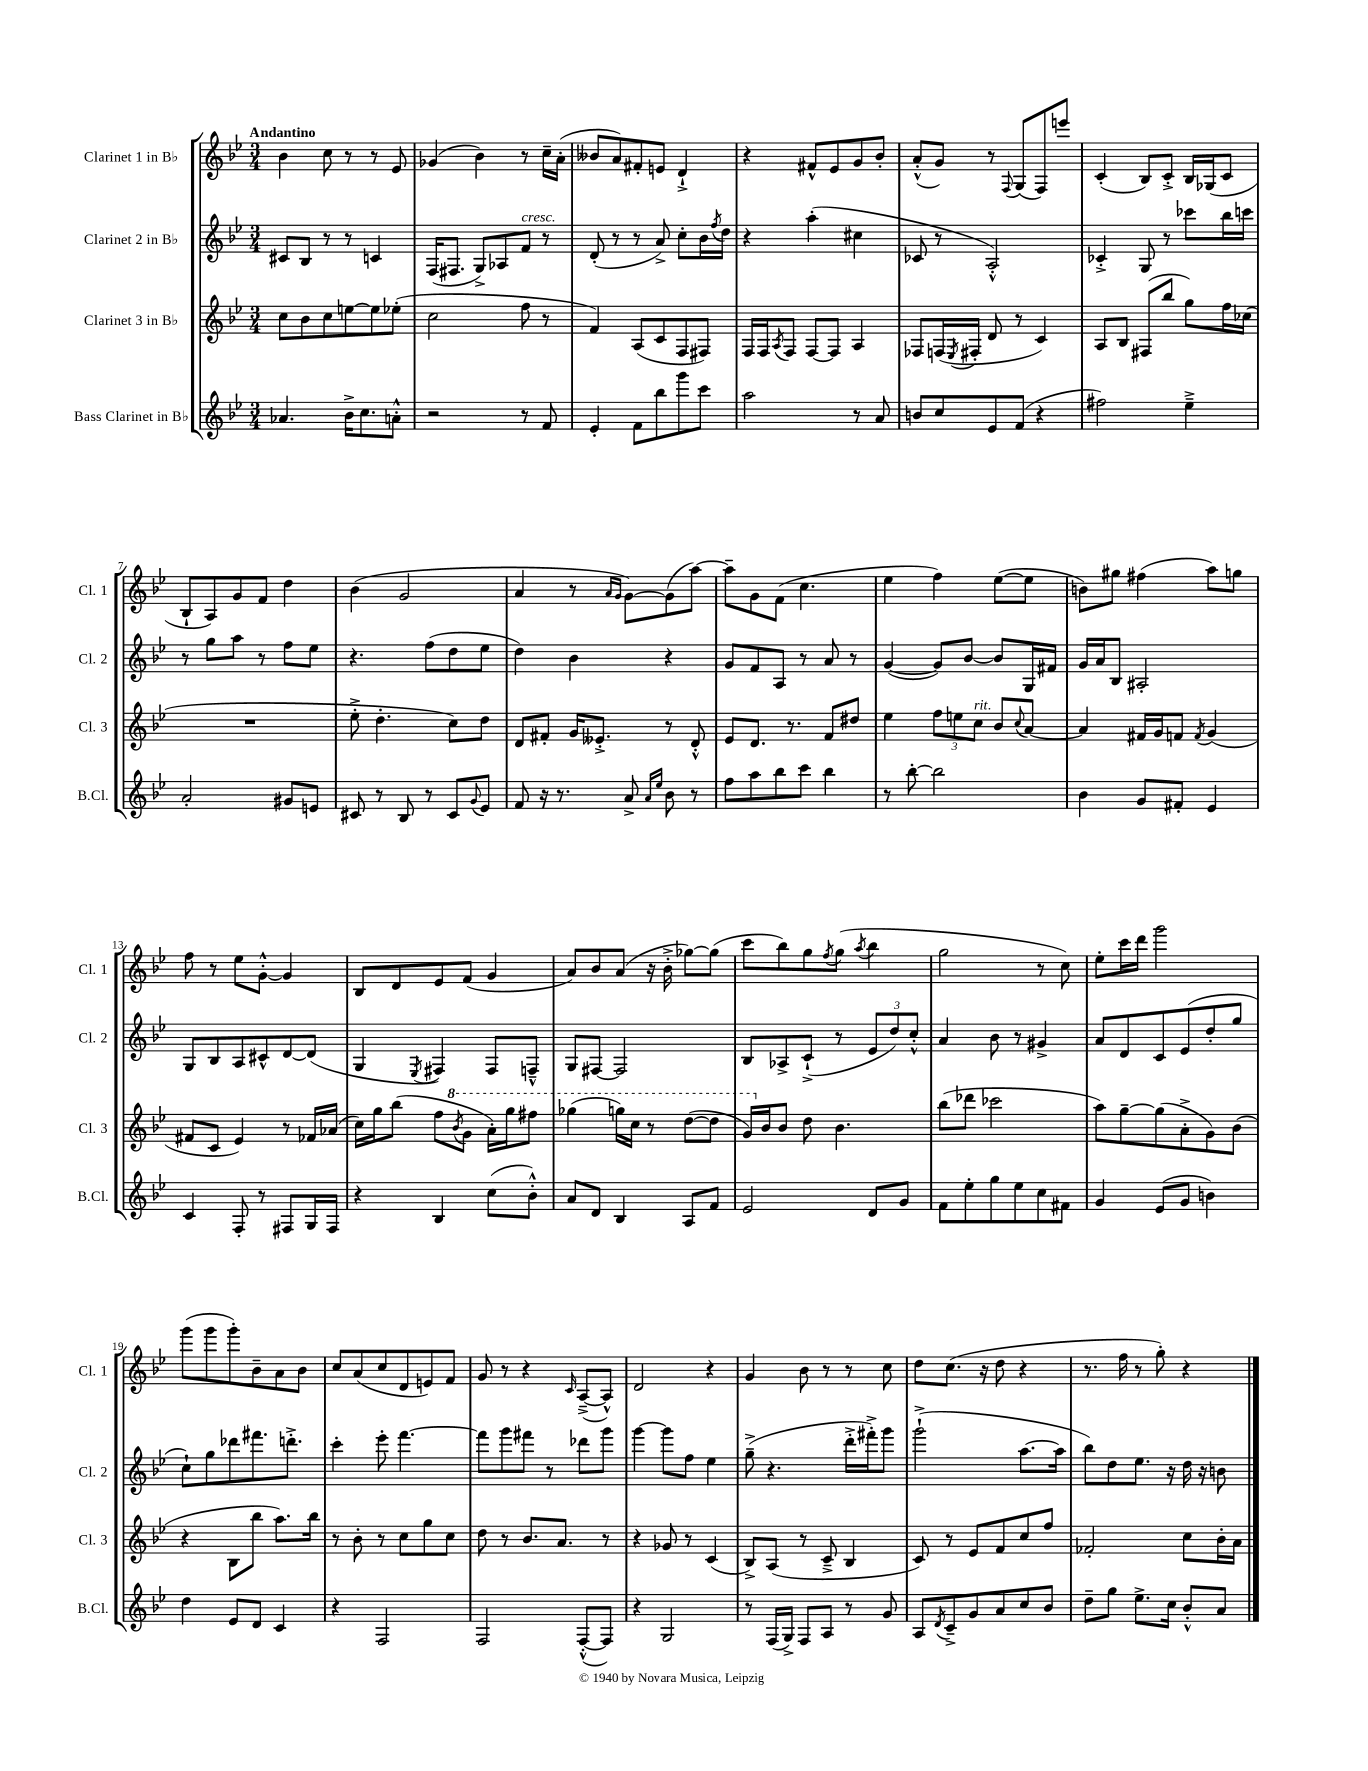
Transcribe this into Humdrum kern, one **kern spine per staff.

**kern	**kern	**kern	**kern
*staff4	*staff3	*staff2	*staff1
*clefG2	*clefG2	*clefG2	*clefG2
*k[b-e-]	*k[b-e-]	*k[b-e-]	*k[b-e-]
*M3/4	*M3/4	*M3/4	*M3/4
4.a-	8cc	8c#	4b-
.	8b-	8B-	.
.	8cc	8r	8cc
16b-^	[8ee	8r	8r
8.cc	.	.	.
.	8ee]	4c	8r
8a'^^	(8ee-'	.	8e-
=	=	=	=
2r	2cc	(16F	(4g-
.	.	8.F#	.
.	.	8G^)	4b-)
.	.	8A-	.
8r	8ff	8f	8r
8f	8r	8r	16cc~
.	.	.	(16a'
=	=	=	=
4e-'	4f)	(8d'	8b--
.	.	8r	8a)
8f	(8A	8r	8f#'
8bb-	8c	8a^)	8e
8ggg	8F	8cc'	4d`^
8ccc	8F#)	16b-	.
.	.	8qff	.
.	.	16dd	.
=	=	=	=
2aa	16F	4r	4r
.	16F	.	.
.	8qA	.	.
.	8F	.	.
.	[8F	(4aa'	8f#^^
.	8F]	.	8e-
8r	4A	4cc#	8g
8a	.	.	8b-'
=	=	=	=
8b	8F-	8c-	(8a'^^
8cc	(16F	8r	8g)
.	8qE-	.	.
.	16F#'	.	.
8e-	8d	2A'^^)	8r
.	.	.	8qqF
(8f	8r	.	(8G
4r	4c)	.	8F)
.	.	.	8eee
=	=	=	=
2ff#)	8A	4c-'^	(4c'
.	8B-	.	.
.	(8F#	8G	8B-)
.	8bb-	8r	8c'^
4ee-~^	8gg)	8ccc-	16B-
.	.	.	(16G-
.	16ff	16bb-	8c
.	(16cc-	16ccc	.
=	=	=	=
2a'	2.r	8r	8B-`
.	.	8gg	8A)
.	.	8aa	8g
.	.	8r	8f
8g#	.	8ff	4dd
8e	.	8ee-	.
=	=	=	=
8c#	8ee-'^	4.r	(4b-
8r	4.dd'	.	.
8B-	.	.	2g
8r	.	(8ff	.
8c#	8cc)	8dd	.
8qqg	.	.	.
8e-	8dd	8ee-	.
=	=	=	=
8f	8d	4dd)	4a
16r	8f#'	.	.
8.r	.	.	.
.	16g	4b-	8r
.	8.e--'^	.	.
.	.	.	16qqa
.	.	.	16qqg
8a^	.	.	[8g)
16qqa	.	.	.
16qqee-	.	.	.
8b-	8r	4r	(8g]
8r	8d'^^	.	[8aa)
=	=	=	=
8ff	8e-	8g	8aa~]
8aa	8.d	8f	8g
8bb-	.	8A	(8f
.	8.r	.	.
8ccc	.	8r	4.cc
4bb-	8f	8a	.
.	8dd#	8r	.
=	=	=	=
8r	4ee-	([4g	4ee-
[8bb-'	.	.	.
2bb-]	12ff	8g])	4ff)
.	12ee	.	.
.	.	[8b-	.
.	12cc	.	.
.	8b-	8b-]	([8ee-
.	8qqcc	.	.
.	[8a	16G	8ee-]
.	.	16f#	.
=	=	=	=
4b-	4a]	16g	8b)
.	.	16a	.
.	.	8B-	8gg#
8g	16f#	2A#'	(4ff#
.	16g	.	.
8f#'	8f	.	.
.	8qf	.	.
4e-	(4g	.	8aa)
.	.	.	8gg
=	=	=	=
4c	8f#	8G	8ff
.	8c	8B-	8r
8F'	4e-)	8A	8ee-
8r	.	8c#^^	[8g'^^
8F#	8r	[8d	4g]
16G	16f-	(8d]	.
16F#	(16a-	.	.
=	=	=	=
4r	16cc)	4G	8B-
.	16gg	.	.
.	(8bb-	.	8d
.	.	8qE-	.
4B-	8ff	4F#)	8e-
.	8qbb-	.	.
.	8gg	.	(8f
(8cc	16aa')	8F#	4g
.	16ggg	.	.
8b-'^^)	8fff#	8F~^^	.
=	=	=	=
8a	(4ggg-	8G	8a)
8d	.	[8F#	8b-
4B-	16ggg)	2F#]	(8a
.	16ccc	.	.
.	8r	.	16r
.	.	.	16b-'^
8A	([8ddd	.	[8gg-)
8f	8ddd]	.	(8gg-]
=	=	=	=
2e-	16gg)	8B-	8ccc
.	16b-	.	.
.	8b-	8A-^	8bb-)
.	8dd	(8c`^	8gg
.	.	.	8qff
.	4.b-	8r	(8gg
.	.	.	8qaa
8d	.	12e-	4bb-
.	.	12dd)	.
8g	.	.	.
.	.	12cc'^^	.
=	=	=	=
8f	(8bb-	4a	2gg
8ee-'	8ddd-	.	.
8gg	2ccc-	8b-	.
8ee-	.	8r	.
8cc	.	4g#^	8r
8f#	.	.	8cc)
=	=	=	=
4g	8aa)	8a	8ee-'
.	[8gg~	8d	16ccc
.	.	.	16ddd
(8e-	(8gg]	8c	2ggg
8g	8a'^	(8e-	.
4b)	8g)	8dd'	.
.	(8b-	8gg	.
=	=	=	=
4dd	4r	8cc`)	(8ggg
.	.	8gg	8ggg
8e-	8B-	8ddd-	8ggg')
8d	8bb-	8.fff#	8b-~
4c	8.aa)	.	8a
.	.	8.ddd'^	.
.	.	.	8b-
.	16bb-	.	.
=	=	=	=
4r	8r	4ccc'	8cc
.	8b-'	.	(8a
2F	8r	8eee-'	8cc
.	8cc	[4.fff	8d
.	8gg	.	8e)
.	8cc	.	8f
=	=	=	=
2F	8dd	8fff]	8g
.	8r	8ggg	8r
.	8.b-	8fff#	4r
.	.	8r	.
.	8.a	.	.
.	.	.	16qqc
([8F'^^	.	8ddd-	([8A~^
8F])	8r	8ggg	8A^^])
=	=	=	=
4r	4r	[4ggg	2d
2G	8g-	8ggg]	.
.	8r	8ff	.
.	(4c	4ee-	4r
=	=	=	=
8r	8B-^)	(8gg~^	4g
(16F	(8A	4.r	.
16G^)	.	.	.
8F	8r	.	8b-
8A	8c~^	.	8r
8r	4B-	16ddd'^	8r
.	.	16fff#'^)	.
8g	.	8ggg	8cc
=	=	=	=
8A	8c)	(2ggg`^	8dd
8qd	.	.	.
8c~^	8r	.	(8.cc
8g	8e-	.	.
.	.	.	16r
8a	8f	.	8dd
8cc	8cc	[8.aa	4r
8b-	8ff	.	.
.	.	16aa]	.
=	=	=	=
8dd~	2f-'	8bb-)	8.r
8gg	.	8dd	.
.	.	.	16ff
8.ee-^	.	8.ee-	8r
.	.	.	8gg')
16cc	.	16r	.
8b-'^^	8cc	16dd	4r
.	.	16r	.
8a	16b-'	8b	.
.	16a	.	.
==	==	==	==
*-	*-	*-	*-
